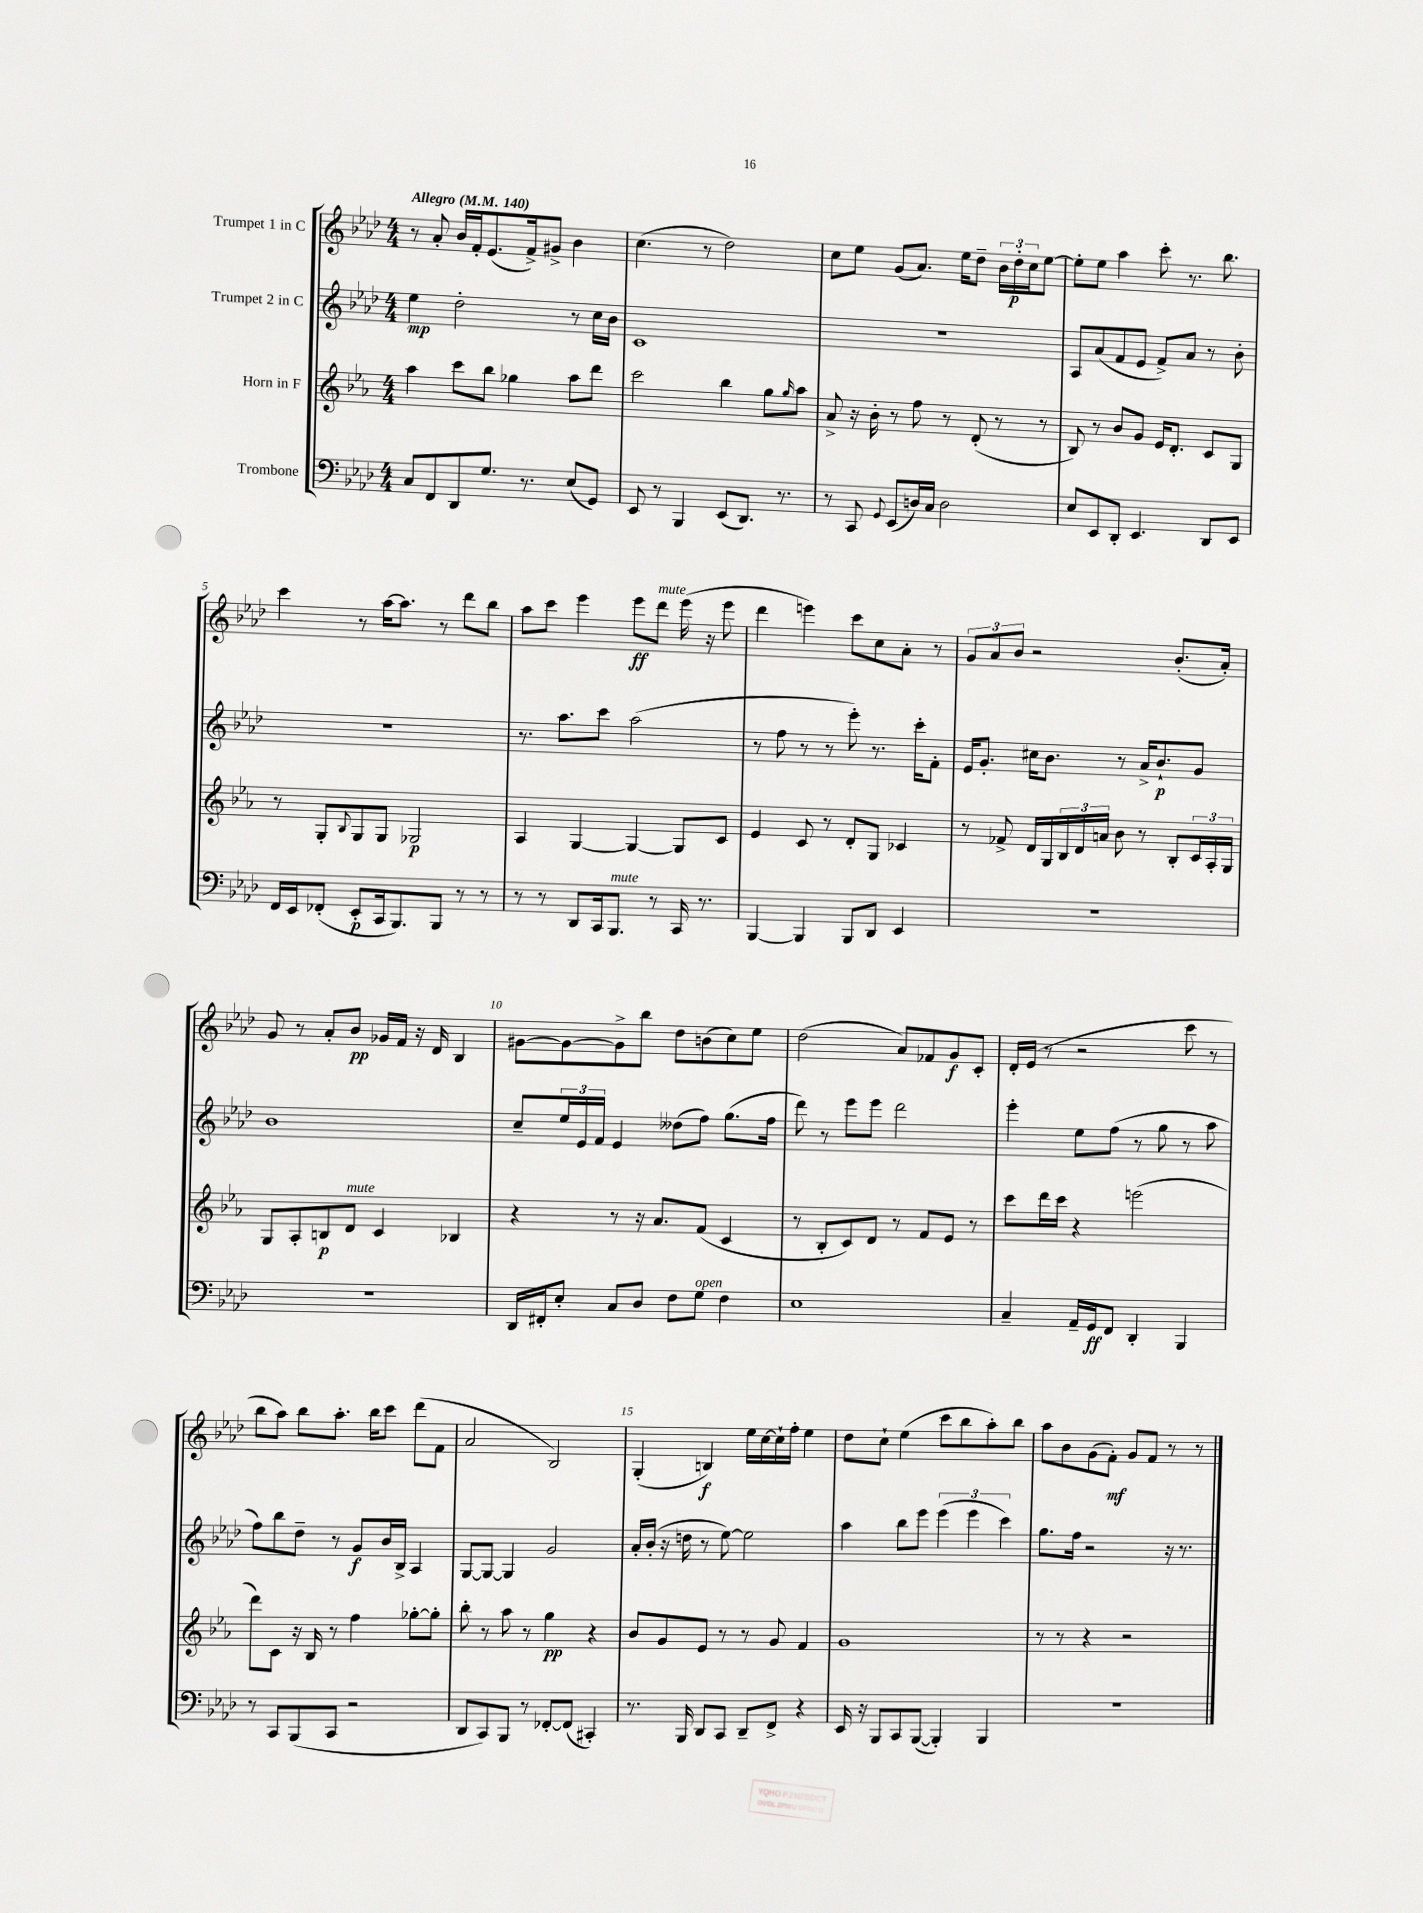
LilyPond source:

<<
\new StaffGroup <<
\new Staff = "s0" \with { instrumentName = "Trumpet 1 in C" } {
    \clef treble \key aes \major \numericTimeSignature \time 4/4 \tempo "Allegro" 4 = 140
    r8 aes'8-. bes'16 f'16-. ees'8.( f'16->) gis'8-> bes'4 |
    c''4.( r8 des''2) |
    c''8 ees''8 g'8( aes'8.) ees''16 des''8-- \tuplet 3/2 { bes'16 des''16-.\p c''16 } ees''8~ |
    ees''8-. ees''8 aes''4 c'''8-. r8. bes''8. |
    c'''4 r8 aes''16~ aes''8. r8 des'''8 bes''8 |
    aes''8 c'''8 ees'''4 ees'''8\ff des'''8^\markup { \italic "mute" } ees'''16( r16 ees'''8 |
    des'''4 e'''4) c'''8 c''8 aes'8-. r8 |
    \tuplet 3/2 { g'8 aes'8 bes'8 } r2 bes'8.-.( aes'16-.) |
    g'8 r8 aes'8-. bes'8\pp ges'16 f'16 r16 des'16 bes4 |
    gis'8~ gis'8~ gis'8-> bes''8 des''8 b'8( c''8) ees''8 |
    des''2( aes'8) fes'8 g'8\f c'8-. |
    des'16-. ees'16( r8 r2 c'''8 r8 |
    bes''8 aes''8) bes''8 aes''8.-. bes''16 c'''8 des'''8( f'8 |
    aes'2 bes2) |
    g4-.( b4\f) ees''16 c''16~ c''16-! f''16-. ees''4 |
    des''8 c''8-! ees''4( c'''8 bes''8 aes''8-.) bes''8 |
    aes''8 bes'8 g'8( f'8-.\mf) g'8 f'8 r8 r8 \bar "|." |
}
\new Staff = "s1" \with { instrumentName = "Trumpet 2 in C" } {
    \clef treble \key aes \major \numericTimeSignature \time 4/4
    ees''4\mp des''2-. r8 c''16 bes'16 |
    c'1 |
    r1 |
    aes8 aes'8( f'8 ees'8 f'8->) aes'8 r8 bes'8-. |
    R1 |
    r8. aes''8. c'''8 aes''2( |
    r8 f''8 r8 r8 ees'''8-.) r8. c'''16-. f'8-. |
    ees'16 g'8.-. cis''16 bes'8. r8 aes'16-> bes'8.-!\p g'8 |
    bes'1 |
    c''8-- \tuplet 3/2 { ees''16 ees'16 f'16 } ees'4 deses''8( f''8) g''8.( f''16 |
    des'''8) r8 ees'''8 ees'''8 des'''2 |
    ees'''4-. ees''8 f''8( r8 g''8 r8 aes''8 |
    f''8) bes''8 des''8-- r8 g'8\f bes'16 bes16-> aes4 |
    g8~ g8~ g4 g'2 |
    aes'16-. bes'16-.( r16 d''16 r8 ees''8~) ees''2 |
    aes''4 bes''8 ees'''8 \tuplet 3/2 { ees'''4( ees'''4 c'''4) } |
    g''8. f''16 r2 r16 r8. \bar "|." |
}
\new Staff = "s2" \with { instrumentName = "Horn in F" } {
    \clef treble \key ees \major \numericTimeSignature \time 4/4
    aes''4 c'''8 bes''8 ges''4 aes''8 d'''8 |
    c'''2 bes''4 g''8 \grace { g''16 } aes''8 |
    aes'8-> r16 bes'16-. r8 f''8 r8 d'8-.( r8 r8 |
    bes8) r8 bes'8 g'8 ees'16 d'8.-. c'8 g8 |
    r8 g8-. \appoggiatura { bes8 } g8 g8 ges2\p |
    aes4 g4~ g4~ g8 c'8 |
    ees'4 c'8 r8 d'8-. g8 ces'4 |
    r8 fes'8-> d'16 g16 \tuplet 3/2 { bes16 d'16 a'16 } bes'8 r8 bes8-. \tuplet 3/2 { c'16 aes16-. g16 } |
    g8 aes8-. b8\p d'8^\markup { \italic "mute" } c'4 bes4 |
    r4 r8 r16 aes'8. f'8( c'4 |
    r8 bes8-. c'8) d'8 r8 f'8 ees'8 r8 |
    c'''8 d'''16 c'''16 r4 e'''2( |
    d'''8) c'8 r16 bes16 r8 f''4 ges''8~-. ges''8-. |
    bes''8-. r8 aes''8 r8 g''4\pp r4 |
    bes'8 g'8 ees'8 r8 r8 g'8 f'4 |
    g'1 |
    r8 r8 r4 r2 \bar "|." |
}
\new Staff = "s3" \with { instrumentName = "Trombone" } {
    \clef bass \key aes \major \numericTimeSignature \time 4/4
    c8 f,8 des,8 g8. r8. ees8( g,8) |
    ees,8 r8 bes,,4 ees,8( des,8.) r8. |
    r8 c,8 \appoggiatura { g,8 } ees,8( d16) c16 d2 |
    ees8 ees,8 des,8-. ees,4. des,8 ees,8 |
    f,16 ees,16 fes,8-.( ees,8-.\p c,16 bes,,8.) bes,,8 r8 r8 |
    r8 r8 des,8 c,16 bes,,8.^\markup { \italic "mute" } r8 c,16 r8. |
    bes,,4~ bes,,4 bes,,8 des,8 ees,4 |
    R1 |
    R1 |
    des,16 fis,16-. ees8-. c8 des8 f8 g8^\markup { \italic "open" } f4 |
    ees1 |
    c4-- aes,16-- g,16\ff f,8 des,4-. bes,,4 |
    r8 c,8 bes,,8( c,8 r2 |
    des,8 c,8) bes,,8 r8 fes,8~-. fes,8( cis,4-.) |
    r8. bes,,16 des,8 c,8 des,8-- f,8-> r4 |
    ees,16 r16 bes,,8 c,8 bes,,8~( bes,,4-.) bes,,4 |
    R1 \bar "|." |
}
>>
>>
\layout { \context { \Score \override BarNumber.break-visibility = ##(#f #t #t) barNumberVisibility = #(every-nth-bar-number-visible 5) } }
